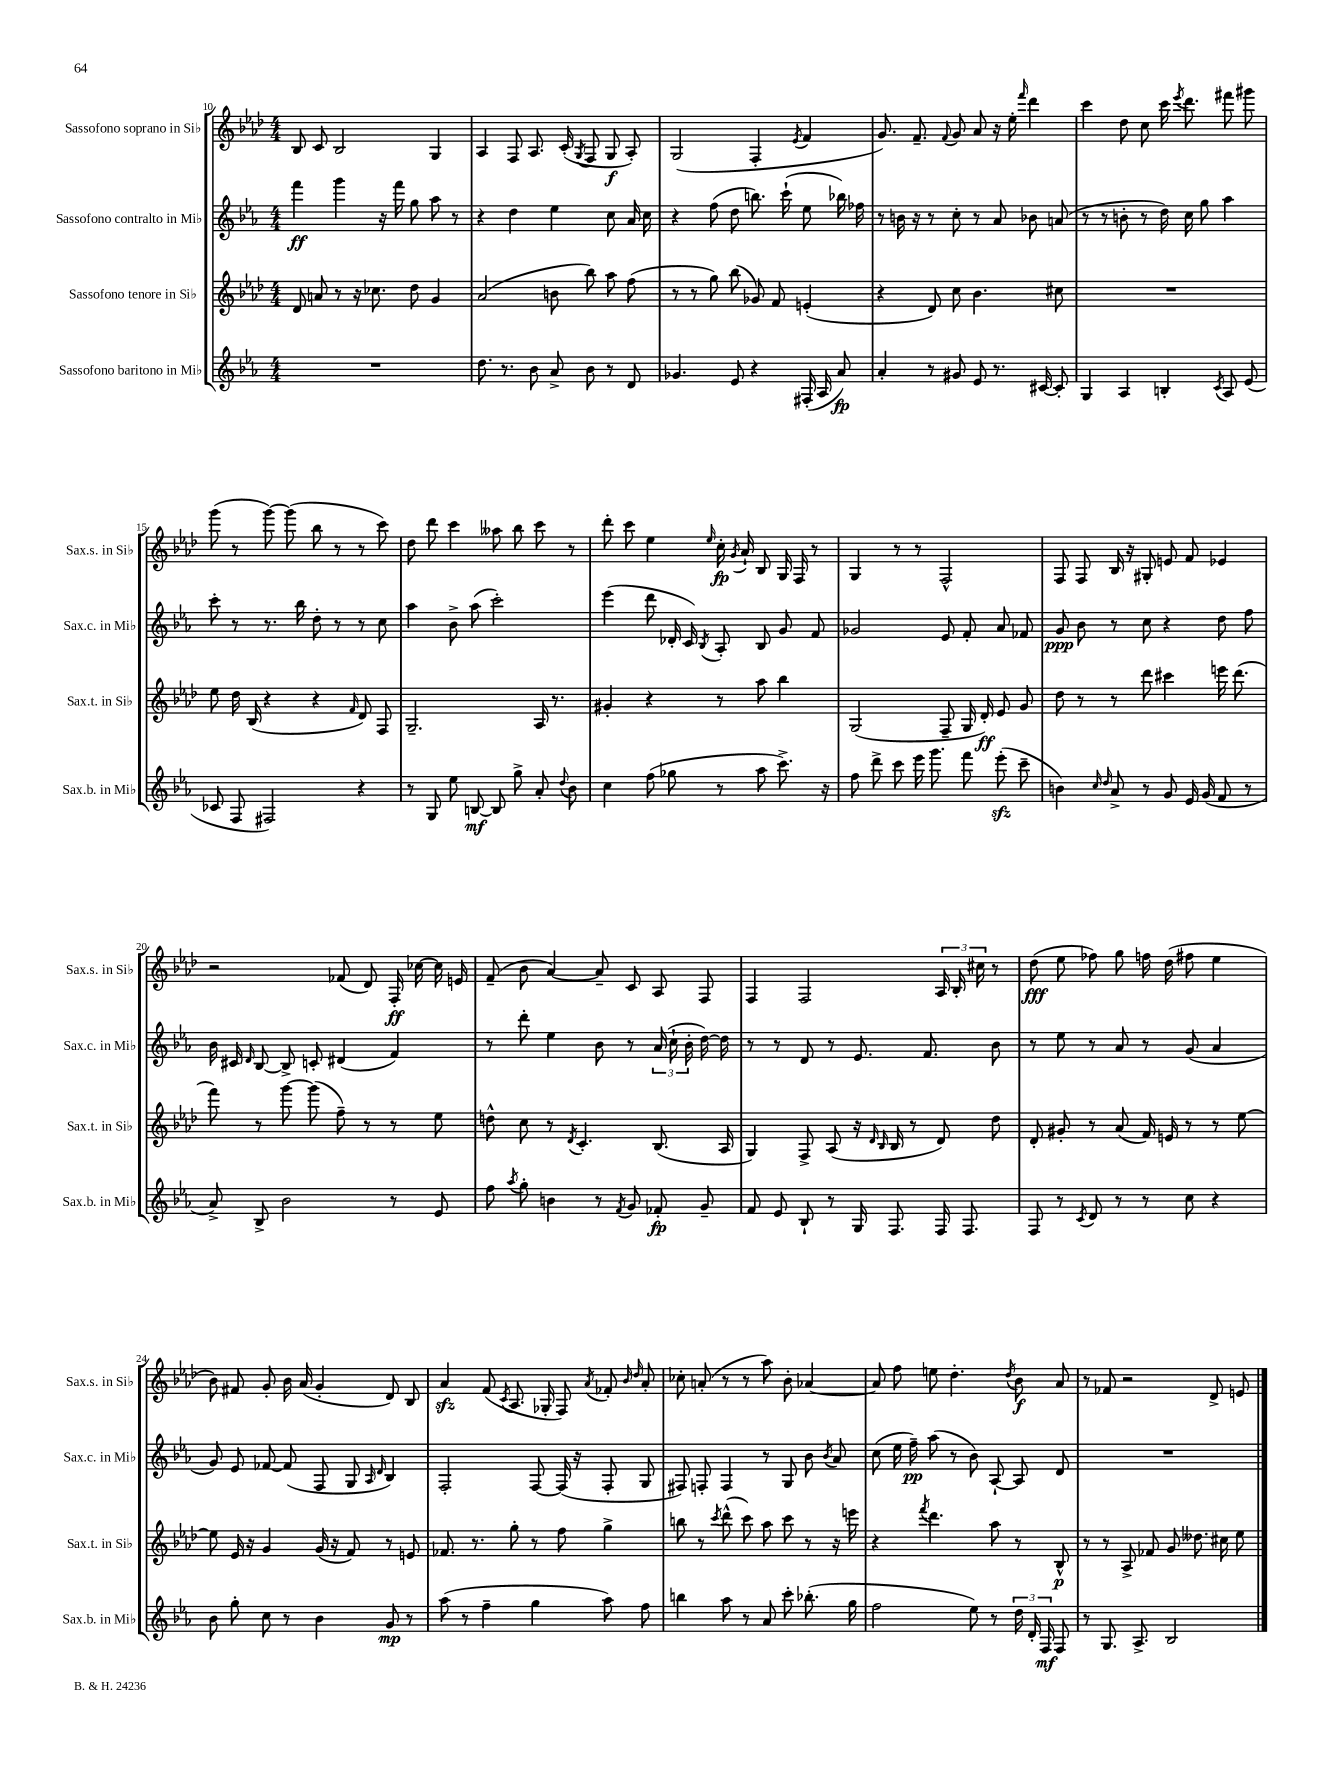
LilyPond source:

<<
\new StaffGroup <<
\new Staff = "s0" \with { instrumentName = "Sassofono soprano in Sib" shortInstrumentName = "Sax.s. in Sib" } {
    \clef treble \key aes \major \numericTimeSignature \time 4/4
    \autoBeamOff bes8 c'8 bes2 g4 |
    aes4 f8 aes8. c'16-.( \acciaccatura { g8 } f8 g8\f aes8-.) |
    g2( f4-. \acciaccatura { ees'8 } f'4 |
    g'8.) f'8.-- \appoggiatura { f'8 } g'8 aes'8 r16 ees''16-. \grace { f'''16 } des'''4 |
    c'''4 des''8 c''8 c'''16 \acciaccatura { ees'''8 } des'''8. fis'''8 gis'''8 |
    g'''8( r8 g'''8~) g'''8( bes''8 r8 r8 c'''8) |
    des''8 des'''8 c'''4 aeses''8 bes''8 c'''8 r8 |
    des'''8-. c'''8 ees''4 \grace { ees''16 } c''16-.\fp \acciaccatura { g'8 } aes'16-! bes8 g16 f16 r8 |
    g4 r8 r8 f2-^ |
    f8 f8 bes16 r16 gis8-. e'8 f'8 ees'4 |
    r2 fes'8( des'8) f16-.\ff ces''16~ ces''16 e'16 |
    f'8--( bes'8 aes'4~) aes'8-- c'8 aes8 f8 |
    f4 f2 \tuplet 3/2 { aes16 bes16-. cis''16 } r8 |
    des''8\fff( ees''8 fes''8) g''8 f''16 des''16( fis''8 ees''4 |
    bes'8) fis'8 g'8-. bes'16 aes'16( g'4-. des'8) bes8 |
    aes'4\sfz f'8( \acciaccatura { c'8 } aes8. ges16-. f8) \acciaccatura { aes'8 } fes'8-. \grace { bes'16 des''16 } aes'8-. |
    ces''8-. a'8-.( r8 r8 aes''8) bes'8-. aes'4~ |
    aes'8 f''8 e''8 des''4.-. \acciaccatura { des''8 } bes'8\f aes'8 |
    r8 fes'8 r2 des'8-> e'8 \bar "|." |
}
\new Staff = "s1" \with { instrumentName = "Sassofono contralto in Mib" shortInstrumentName = "Sax.c. in Mib" } {
    \clef treble \key ees \major \numericTimeSignature \time 4/4
    \autoBeamOff f'''4\ff g'''4 r16 f'''16 g''8 aes''8 r8 |
    r4 d''4 ees''4 c''8 aes'16 c''16 |
    r4 f''8( d''8 b''8.) c'''16-!( ees''8 bes''16) fes''16 |
    r8 b'16 r16 r8 c''8-. r8 aes'8 bes'8 a'8( |
    r8 r8 b'8-. r8 d''16) c''16 g''8 aes''4 |
    c'''8-. r8 r8. bes''16 d''8-. r8 r8 c''8 |
    aes''4 bes'8-> aes''8( c'''2-.) |
    ees'''4( d'''8 des'16-. c'16) \acciaccatura { bes8 } aes8-. bes8 g'8 f'8 |
    ges'2 ees'8 f'8-. aes'8 fes'8 |
    g'8\ppp bes'8 r8 c''8 r4 d''8 f''8 |
    bes'16 cis'16 \grace { d'16 } bes8~ bes8-> c'8-. dis'4( f'4) |
    r8 d'''8-. ees''4 bes'8 r8 \tuplet 3/2 { aes'16( c''16-! bes'16-. } d''16~) d''16 |
    r8 r8 d'8 r8 ees'8. f'8. bes'8 |
    r8 ees''8 r8 aes'8 r8 g'8( aes'4 |
    g'8) ees'8 fes'8~ fes'8( f8 g8 \grace { aes16 d'16 } bes4) |
    f2-. f8~ f16( r16 f8-. g8 |
    fis8) f8-. f4 r8 g8 bes'8 \acciaccatura { bes'8 } aes'8 |
    c''8( ees''16 f''16--\pp) aes''8( r8 bes'8) aes8~-! aes8 d'8 |
    R1 \bar "|." |
}
\new Staff = "s2" \with { instrumentName = "Sassofono tenore in Sib" shortInstrumentName = "Sax.t. in Sib" } {
    \clef treble \key aes \major \numericTimeSignature \time 4/4
    \autoBeamOff des'8 a'8 r8 r16 ces''8. des''8 g'4 |
    aes'2( b'8 bes''8) aes''8 f''8( |
    r8 r8 g''8) bes''8( ges'8) f'8 e'4-.( |
    r4 des'8) c''8 bes'4. cis''8 |
    R1 |
    ees''8 des''16 bes16( r4 r4 \grace { f'16 } des'8) f8 |
    g2.-- aes16 r8. |
    gis'4-. r4 r8 aes''8 bes''4 |
    g2( f8-- g16 des'16-.\ff) ees'8 g'8 |
    des''8 r8 r8 des'''8 cis'''4 e'''16 des'''8.( |
    f'''8) r8 g'''8~ g'''8( f''8--) r8 r8 ees''8 |
    d''8-^ c''8 r8 \acciaccatura { des'8 } c'4.-. bes8.( aes16 |
    g4) f8-> aes8( r16 \grace { des'16 bes16 } bes16 r8 des'8) des''8 |
    des'8-. gis'8-. r8 aes'8( f'16) e'16 r8 r8 ees''8~ |
    ees''8 ees'16 r16 g'4 g'16( r16 f'8) r8 e'8 |
    fes'8. r8. g''8-. r8 f''8 g''4-> |
    b''8 r8 \acciaccatura { c'''8 } des'''8-^( c'''8) aes''8 c'''8 r8 r16 e'''16 |
    r4 \acciaccatura { f'''8 } des'''4. aes''8 r8 bes8-^\p |
    r8 r8 aes8-> fes'8 g'8 deses''8. cis''16 ees''8 \bar "|." |
}
\new Staff = "s3" \with { instrumentName = "Sassofono baritono in Mib" shortInstrumentName = "Sax.b. in Mib" } {
    \clef treble \key ees \major \numericTimeSignature \time 4/4
    \autoBeamOff R1 |
    d''8. r8. bes'8 aes'8-> bes'8 r8 d'8 |
    ges'4. ees'8 r4 fis16-.( aes16 aes'8\fp) |
    aes'4-. r8 gis'8 ees'8 r8. cis'16~ cis'8-. |
    g4 aes4 b4-. \acciaccatura { c'8 } aes8 ees'8( |
    ces'8 f8 fis2) r4 |
    r8 g8 ees''8 b8~\mf b8 g''8-> aes'8-. \appoggiatura { d''8 } bes'8 |
    c''4 f''8( ges''8 r8 aes''8 c'''8.->) r16 |
    f''8 d'''8-> c'''8 ees'''16 g'''8. f'''8 ees'''8-.\sfz( c'''8-- |
    b'4) \grace { c''16 d''16 } aes'8-> r8 g'8 ees'16 g'16( f'8 r8 |
    aes'8->) bes8-> bes'2 r8 ees'8 |
    f''8 \acciaccatura { aes''8 } g''8-. b'4 r8 \acciaccatura { f'8 } g'8 fes'8-.\fp g'8-- |
    f'8 ees'8 bes8-! r8 g16 f8. f16 f8. |
    f8 r8 \acciaccatura { c'8 } d'8 r8 r8 c''8 r4 |
    bes'8 g''8-. c''8 r8 bes'4 g'8\mp r8 |
    aes''8( r8 f''4-- g''4 aes''8) f''8 |
    b''4 aes''8 r8 aes'8 c'''8-. bes''8.-.( g''16 |
    f''2 ees''8) r8 \tuplet 3/2 { d''16 d'16-. f16\mf } f8 |
    r8 g8. aes8.-> bes2 \bar "|." |
}
>>
>>
\layout { \context { \Score currentBarNumber = #10 } }
